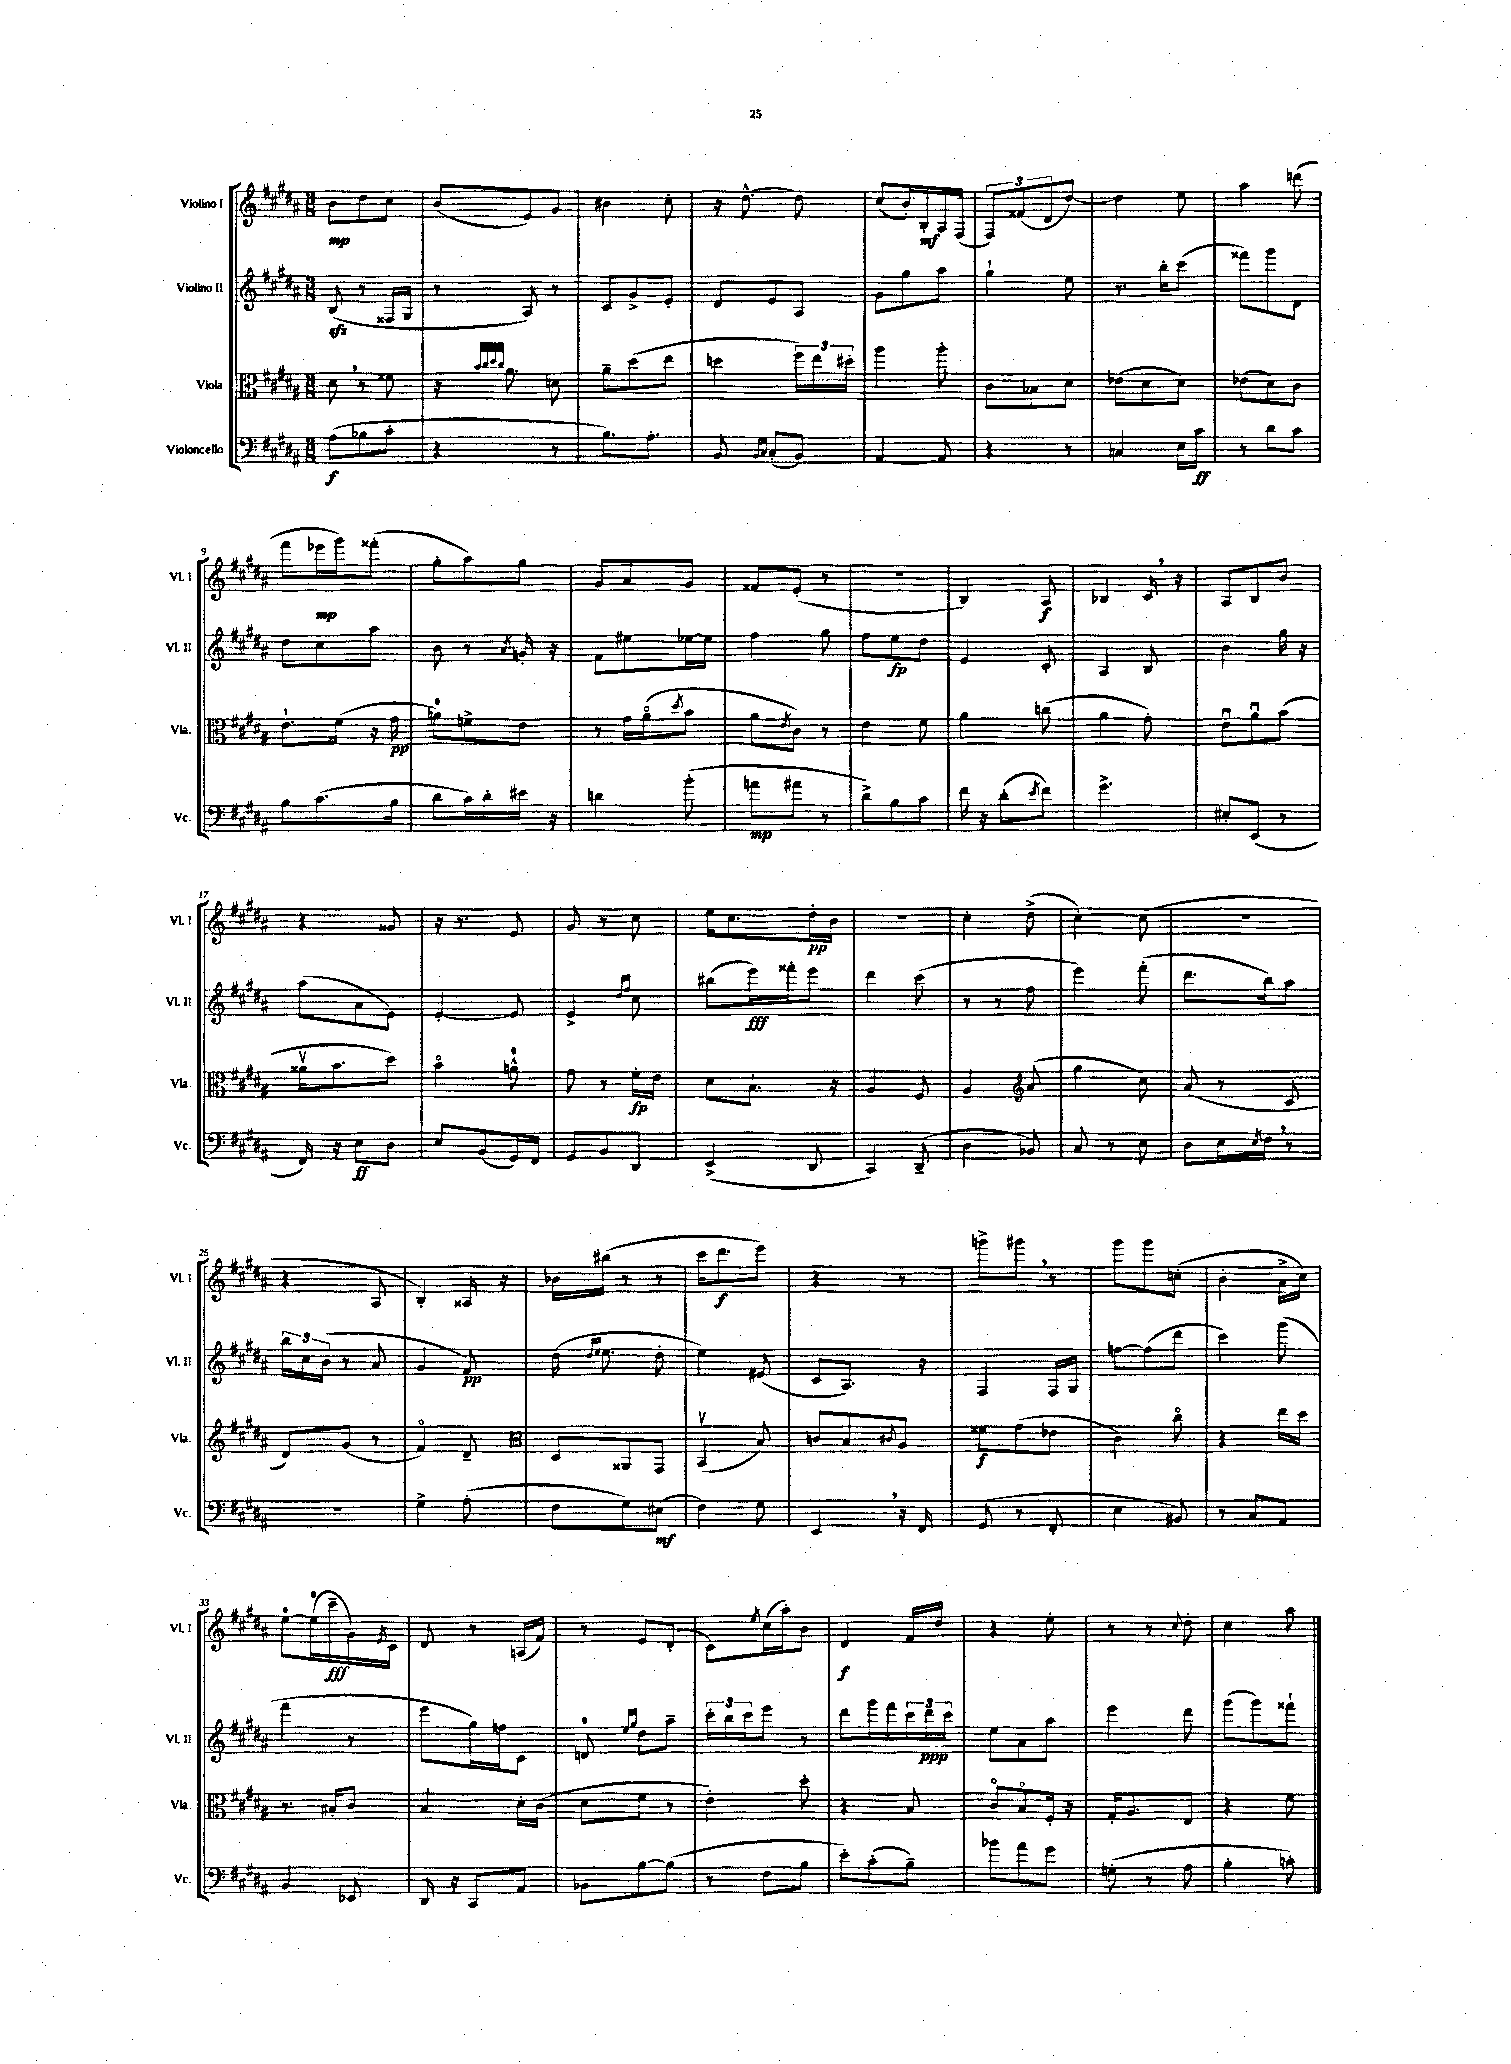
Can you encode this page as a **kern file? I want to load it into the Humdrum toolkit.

**kern	**dynam	**kern	**dynam	**kern	**dynam	**kern	**dynam
*part4	*part4	*part3	*part3	*part2	*part2	*part1	*part1
*staff4	*staff4	*staff3	*staff3	*staff2	*staff2	*staff1	*staff1
*I"Violoncello	*	*I"Viola	*	*I"Violino II	*	*I"Violino I	*
*I'Vc.	*	*I'Vla.	*	*I'Vl. II	*	*I'Vl. I	*
*clefF4	*	*clefC3	*	*clefG2	*	*clefG2	*
*k[f#c#g#d#a#]	*	*k[f#c#g#d#a#]	*	*k[f#c#g#d#a#]	*	*k[f#c#g#d#a#]	*
*M3/8	*	*M3/8	*	*M3/8	*	*M3/8	*
=1	=1	=1	=1	=1	=1	=1	=1
(8A#\L	f	8d#,\	.	(8Bzz/	.	8b\L	mp
8B-X\	.	8r	.	8r	.	8dd#\	.
8c#'\J	.	8f##X\	.	16F##X/LL	.	8cc#\J	.
.	.	.	.	16G#/JJ	.	.	.
=2	=2	=2	=2	=2	=2	=2	=2
4r	.	16r	.	8r	.	(8b/L	.
.	.	32qqb/LLL	.	.	.	.	.
.	.	32qqcc#/	.	.	.	.	.
.	.	32qqdd#/	.	.	.	.	.
.	.	32qqcc#/JJJ	.	.	.	.	.
.	.	8.a#\	.	.	.	.	.
.	.	.	.	8A#/)	.	8e/)	.
8r	.	8dn\	.	8r	.	8g#/J	.
=3	=3	=3	=3	=3	=3	=3	=3
8.B\L)	.	8a#~\L	.	8c#/L	.	4b#X\	.
.	.	(8dd#\	.	8g#^/	.	.	.
8.A#'\J	.	.	.	.	.	.	.
.	.	8ee\J	.	8e'/J	.	8cc#'\	.
=4	=4	=4	=4	=4	=4	=4	=4
8BB/	.	4ddn\	.	8d#/L	.	16r	.
.	.	.	.	.	.	[8.dd#^^\	.
16qqBB/LL	.	.	.	.	.	.	.
16qqC#/JJ	.	.	.	.	.	.	.
(8C#'/L	.	.	.	8e/	.	.	.
8BB/J)	.	24ff#\LL)	.	8A#/J	.	8dd#\]	.
.	.	24ee\	.	.	.	.	.
.	.	24dd#X'\JJ	.	.	.	.	.
=5	=5	=5	=5	=5	=5	=5	=5
[4AA#/	.	4aa#\	.	8g#\L	.	(8cc#/L	.
.	.	.	.	8gg#\	.	16b'/L)	.
.	.	.	.	.	.	16B'/	mf
8AA#/]	.	8aa#'\	.	8aa#\J	.	16A#/	.
.	.	.	.	.	.	(16F#/JJ	.
=6	=6	=6	=6	=6	=6	=6	=6
4r	.	8c#\L	.	4gg#`\	.	12F#/L)	.
.	.	.	.	.	.	(12f##X/	.
.	.	8B-X\	.	.	.	.	.
.	.	.	.	.	.	12d#/	.
8r	.	8d#\J	.	8ee\	.	[8dd#/J)	.
=7	=7	=7	=7	=7	=7	=7	=7
4Cn/	.	(8e-X\L	.	8.r	.	4dd#\]	.
.	.	8d#\	.	.	.	.	.
.	.	.	.	16bb'\KL	.	.	.
16E\LL	.	8d#\J)	.	(8ccc#\J	.	8ee\	.
16c#\JJ	ff	.	.	.	.	.	.
=8	=8	=8	=8	=8	=8	=8	=8
8r	.	(8e-X\L	.	8fff##X\L)	.	4aa#\	.
8d#\L	.	8d#\)	.	8ggg#\	.	.	.
8c#\J	.	8c#\J	.	8d#\J	.	(8dddn\	.
!!LO:LB:g=z
=9	=9	=9	=9	=9	=9	=9	=9
8B\L	.	8.e`\L	.	8dd#\L	.	8fff#\L	.
(8.c#\	.	.	.	8cc#\	.	16eee-X\L	mp
.	.	(16f#\Jk	.	.	.	16ggg#\J)	.
.	.	16r	.	8aa#\J	.	(8fff##X'\J	.
16B\Jk	.	16g#\	pp	.	.	.	.
=10	=10	=10	=10	=10	=10	=10	=10
8d#\L	.	8an\L)	.	8b\	.	8gg#'\L	.
16c#\L)	.	8fn^\	.	8r	.	8aa#\)	.
16d#'\	.	.	.	.	.	.	.
.	.	.	.	8qa#/	.	.	.
16e#X\JJ	.	8e\J	.	16gn'/	.	8gg#\J	.
16r	.	.	.	16r	.	.	.
=11	=11	=11	=11	=11	=11	=11	=11
4dn\	.	8r	.	8f#\L	.	8g#/L	.
.	.	16g#\LL	.	8ee#X\	.	8a#/	.
.	.	(16a#\J	.	.	.	.	.
.	.	8qdd#/	.	.	.	.	.
(8b'\	.	8b\J	.	[16ee-X\L	.	8g#/J	.
.	.	.	.	16ee-\JJ]	.	.	.
=12	=12	=12	=12	=12	=12	=12	=12
8an\L	mp	8a#\L	.	4ff#\	.	8f##X/L	.
.	.	8qe/	.	.	.	.	.
8a#X\J	.	8c#\J)	.	.	.	(8e'/J	.
8r	.	8r	.	8gg#\	.	8r	.
=13	=13	=13	=13	=13	=13	=13	=13
8d#^\L)	.	4e\	.	8ff#\L	.	4.r	.
8B\	.	.	.	8ee\	fp	.	.
8c#\J	.	8f#\	.	8dd#\J	.	.	.
=14	=14	=14	=14	=14	=14	=14	=14
16f#\	.	4a#\	.	4e/	.	4B/)	.
16r	.	.	.	.	.	.	.
(8d#'\L	.	.	.	.	.	.	.
8qe/	.	.	.	.	.	.	.
8f#\J)	.	(8ccn\	.	8c#'/	.	8A#/	f
=15	=15	=15	=15	=15	=15	=15	=15
4.g#^\	.	4a#\	.	4A#/	.	4B-X/	.
.	.	8g#'\)	.	8B/	.	16c#,/	.
.	.	.	.	.	.	16r	.
=16	=16	=16	=16	=16	=16	=16	=16
8E#X'/L	.	8eu\L	.	4b\	.	8A#/L	.
(8EE/J	.	8a#u\	.	.	.	8B/	.
8r	.	(8b\J	.	16gg#\	.	8b/J	.
.	.	.	.	16r	.	.	.
!!LO:LB:g=z
=17	=17	=17	=17	=17	=17	=17	=17
16FF#/)	.	16a##Xv\KL	.	(8aa#\L	.	4r	.
16r	.	8.b\	.	.	.	.	.
8E\L	ff	.	.	8a#\	.	.	.
8D#\J	.	8dd#\J)	.	8e\J)	.	8g##X/	.
=18	=18	=18	=18	=18	=18	=18	=18
8E/L	.	4b\	.	[4e'/	.	16r	.
.	.	.	.	.	.	8.r	.
(8BB/	.	.	.	.	.	.	.
16GG#/L)	.	8an^^\	.	8e/]	.	8e/	.
16FF#/JJ	.	.	.	.	.	.	.
=19	=19	=19	=19	=19	=19	=19	=19
8GG#/L	.	8g#\	.	4e^/	.	8g#/	.
8BB/	.	8r	.	.	.	8r	.
.	.	.	.	16qqdd#/LL	.	.	.
.	.	.	.	16qqff#/JJ	.	.	.
8DD#/J	.	16f#'\LL	fp	8cc#\	.	8cc#\	.
.	.	16e\JJ	.	.	.	.	.
=20	=20	=20	=20	=20	=20	=20	=20
(4EE^/	.	8d#\L	.	(8bb#X\L	.	16ee\KL	.
.	.	.	.	.	.	8.cc#\	.
.	.	8.B`\J	.	16eee\L)	fff	.	.
.	.	.	.	16fff##X'\J	.	.	.
8DD#/	.	.	.	8eee\J	.	16dd#'\L	pp
.	.	16r	.	.	.	16b\JJ	.
=21	=21	=21	=21	=21	=21	=21	=21
4CC#/)	.	4A#/	.	4ddd#\	.	4.r	.
(8DD#~/	.	8F#/	.	(8ccc#\	.	.	.
=22	=22	=22	=22	=22	=22	=22	=22
4D#\	.	4A#/	.	8r	.	4cc#'\	.
.	.	.	.	8r	.	.	.
*	*	*clefG2	*	*	*	*	*
8BB-X/)	.	(8a#/	.	8ff#\	.	(8dd#^\	.
=23	=23	=23	=23	=23	=23	=23	=23
8C#/	.	4gg#\	.	4eee\)	.	[4cc#'\)	.
8r	.	.	.	.	.	.	.
8E\	.	8cc#\)	.	(8fff#'\	.	(8cc#\]	.
=24	=24	=24	=24	=24	=24	=24	=24
8D#\L	.	(8a#/	.	8.ddd#\L	.	4.r	.
16E\L	.	8r	.	.	.	.	.
8qE/	.	.	.	.	.	.	.
16F#,\JJ	.	.	.	16bb\k)	.	.	.
8r	.	8c#/	.	8aa#\J	.	.	.
!!LO:LB:g=z
=25	=25	=25	=25	=25	=25	=25	=25
4.r	.	8d#/L)	.	24bb\LL	.	4r	.
.	.	.	.	24cc#\	.	.	.
.	.	.	.	(24b\JJ	.	.	.
.	.	(8g#/J	.	8r	.	.	.
.	.	8r	.	8a#/	.	8A#/	.
=26	=26	=26	=26	=26	=26	=26	=26
4G#^\	.	4f#/)	.	4g#/	.	4B'/)	.
(8A#'\	.	8d#~/	.	8f#/)	pp	16A##X/	.
.	.	.	.	.	.	16r	.
=27	=27	=27	=27	=27	=27	=27	=27
*	*	*clefC3	*	*	*	*	*
8F#\L	.	8D#/L	.	(16dd#\	.	16b-X\LL	.
.	.	.	.	16qqdd#/LL	.	.	.
.	.	.	.	16qqee/JJ	.	.	.
.	.	.	.	8.ee\	.	(16bb#X\JJ	.
8G#\)	.	8AA##X/	.	.	.	8r	.
(8E#X\J	mf	8GG#/J	.	8dd#'\	.	8r	.
=28	=28	=28	=28	=28	=28	=28	=28
4F#\)	.	(4BBv/	.	4ee\)	.	16ccc#\KL	.
.	.	.	.	.	.	8.ddd#\	f
8G#\	.	8B/)	.	(8e#X/	.	8eee\J)	.
=29	=29	=29	=29	=29	=29	=29	=29
4EE,/	.	8cn/L	.	8c#/L	.	4r	.
.	.	8B/	.	8.A#/J)	.	.	.
.	.	8qc#X/	.	.	.	.	.
16r	.	8A#/J	.	.	.	8r	.
16FF#/	.	.	.	16r	.	.	.
=30	=30	=30	=30	=30	=30	=30	=30
(8GG#/	.	8f##X\L	f	4F#/	.	8gggn^\L	.
8r	.	(8g#\	.	.	.	8ggg#X,\J	.
8FF#'/	.	8e-X\J	.	16F#/LL	.	8r	.
.	.	.	.	16G#/JJ	.	.	.
=31	=31	=31	=31	=31	=31	=31	=31
4E\	.	4c#\)	.	[8ffn\L	.	8ggg#\L	.
.	.	.	.	(8ff\]	.	8ggg#\	.
8BB#X/)	.	8cc#\	.	8ddd#\J	.	(8ccn'\J	.
=32	=32	=32	=32	=32	=32	=32	=32
8r	.	4r	.	4ccc#\)	.	4b'\	.
8C#/L	.	.	.	.	.	.	.
8AA#/J	.	16ee\LL	.	(8ggg#\	.	16a#^\LL	.
.	.	16dd#\JJ	.	.	.	16cc#\JJ)	.
!!LO:LB:g=z
=33	=33	=33	=33	=33	=33	=33	=33
4BB/	.	8.r	.	4fff#\	.	[8ee\L	.
.	.	.	.	.	.	(16ee\L]	.
.	.	16B#X'/KL	.	.	.	16ccc#~\	fff
8EE-X/	.	8c#/J	.	8r	.	16g#\)	.
.	.	.	.	.	.	8qe/	.
.	.	.	.	.	.	16c#\JJ	.
=34	=34	=34	=34	=34	=34	=34	=34
16DD#/	.	4B/	.	8eee\L	.	8d#/	.
16r	.	.	.	.	.	.	.
8CC#/L	.	.	.	16gg#\L)	.	8r	.
.	.	.	.	16ffn\J	.	.	.
8AA#/J	.	16d#'\LL	.	8c#\J	.	(16An/LL	.
.	.	(16c#\JJ	.	.	.	16f#/JJ)	.
=35	=35	=35	=35	=35	=35	=35	=35
8BB-X\L	.	8d#\L	.	8dn/	.	8r	.
.	.	.	.	16qqee/LL	.	.	.
.	.	.	.	16qqgg#/JJ	.	.	.
[8B\	.	8f#\J	.	8dd#\L	.	8e/L	.
(8B\J]	.	8r	.	8aa#~\J	.	(8d#'/J	.
=36	=36	=36	=36	=36	=36	=36	=36
8r	.	4e'\)	.	24ccc#'\LL	.	8c#\L)	.
.	.	.	.	24bb\	.	.	.
.	.	.	.	24ccc#\J	.	.	.
.	.	.	.	.	.	8qee/	.
8F#\L	.	.	.	8eee\J	.	(16cc#\L	.
.	.	.	.	.	.	16aa#'\J)	.
8B\J	.	8dd#'\	.	8r	.	8b\J	.
=37	=37	=37	=37	=37	=37	=37	=37
8e'\L)	.	4r	.	8ddd#\L	.	4d#/	f
(8c#'\	.	.	.	16ggg#\L	.	.	.
.	.	.	.	16fff#\	.	.	.
8B~\J)	.	8B/	.	24ccc#\	.	16f#/LL	.
.	.	.	.	24ddd#\	ppp	.	.
.	.	.	.	.	.	16dd#/JJ	.
.	.	.	.	24ccc#\JJ	.	.	.
=38	=38	=38	=38	=38	=38	=38	=38
8b-X\L	.	8c#/L	.	8ee\L	.	4r	.
8a#\	.	8B/	.	8a#\	.	.	.
8g#\J	.	16F#'/Jk	.	8aa#\J	.	8ee'\	.
.	.	16r	.	.	.	.	.
=39	=39	=39	=39	=39	=39	=39	=39
(8Gn'\	.	16G#'/KL	.	4eee\	.	8r	.
.	.	8.A#/	.	.	.	.	.
8r	.	.	.	.	.	8r	.
.	.	.	.	.	.	8qqcc#/	.
8A#\	.	8E/J	.	8ddd#\	.	8dd#'\	.
=40	=40	=40	=40	=40	=40	=40	=40
4B'\	.	4r	.	(8ggg#\L	.	4cc#\	.
.	.	.	.	8ggg#\)	.	.	.
8cn'\)	.	8f#\	.	8fff##X`\J	.	8aa#\	.
==	==	==	==	==	==	==	==
*-	*-	*-	*-	*-	*-	*-	*-
